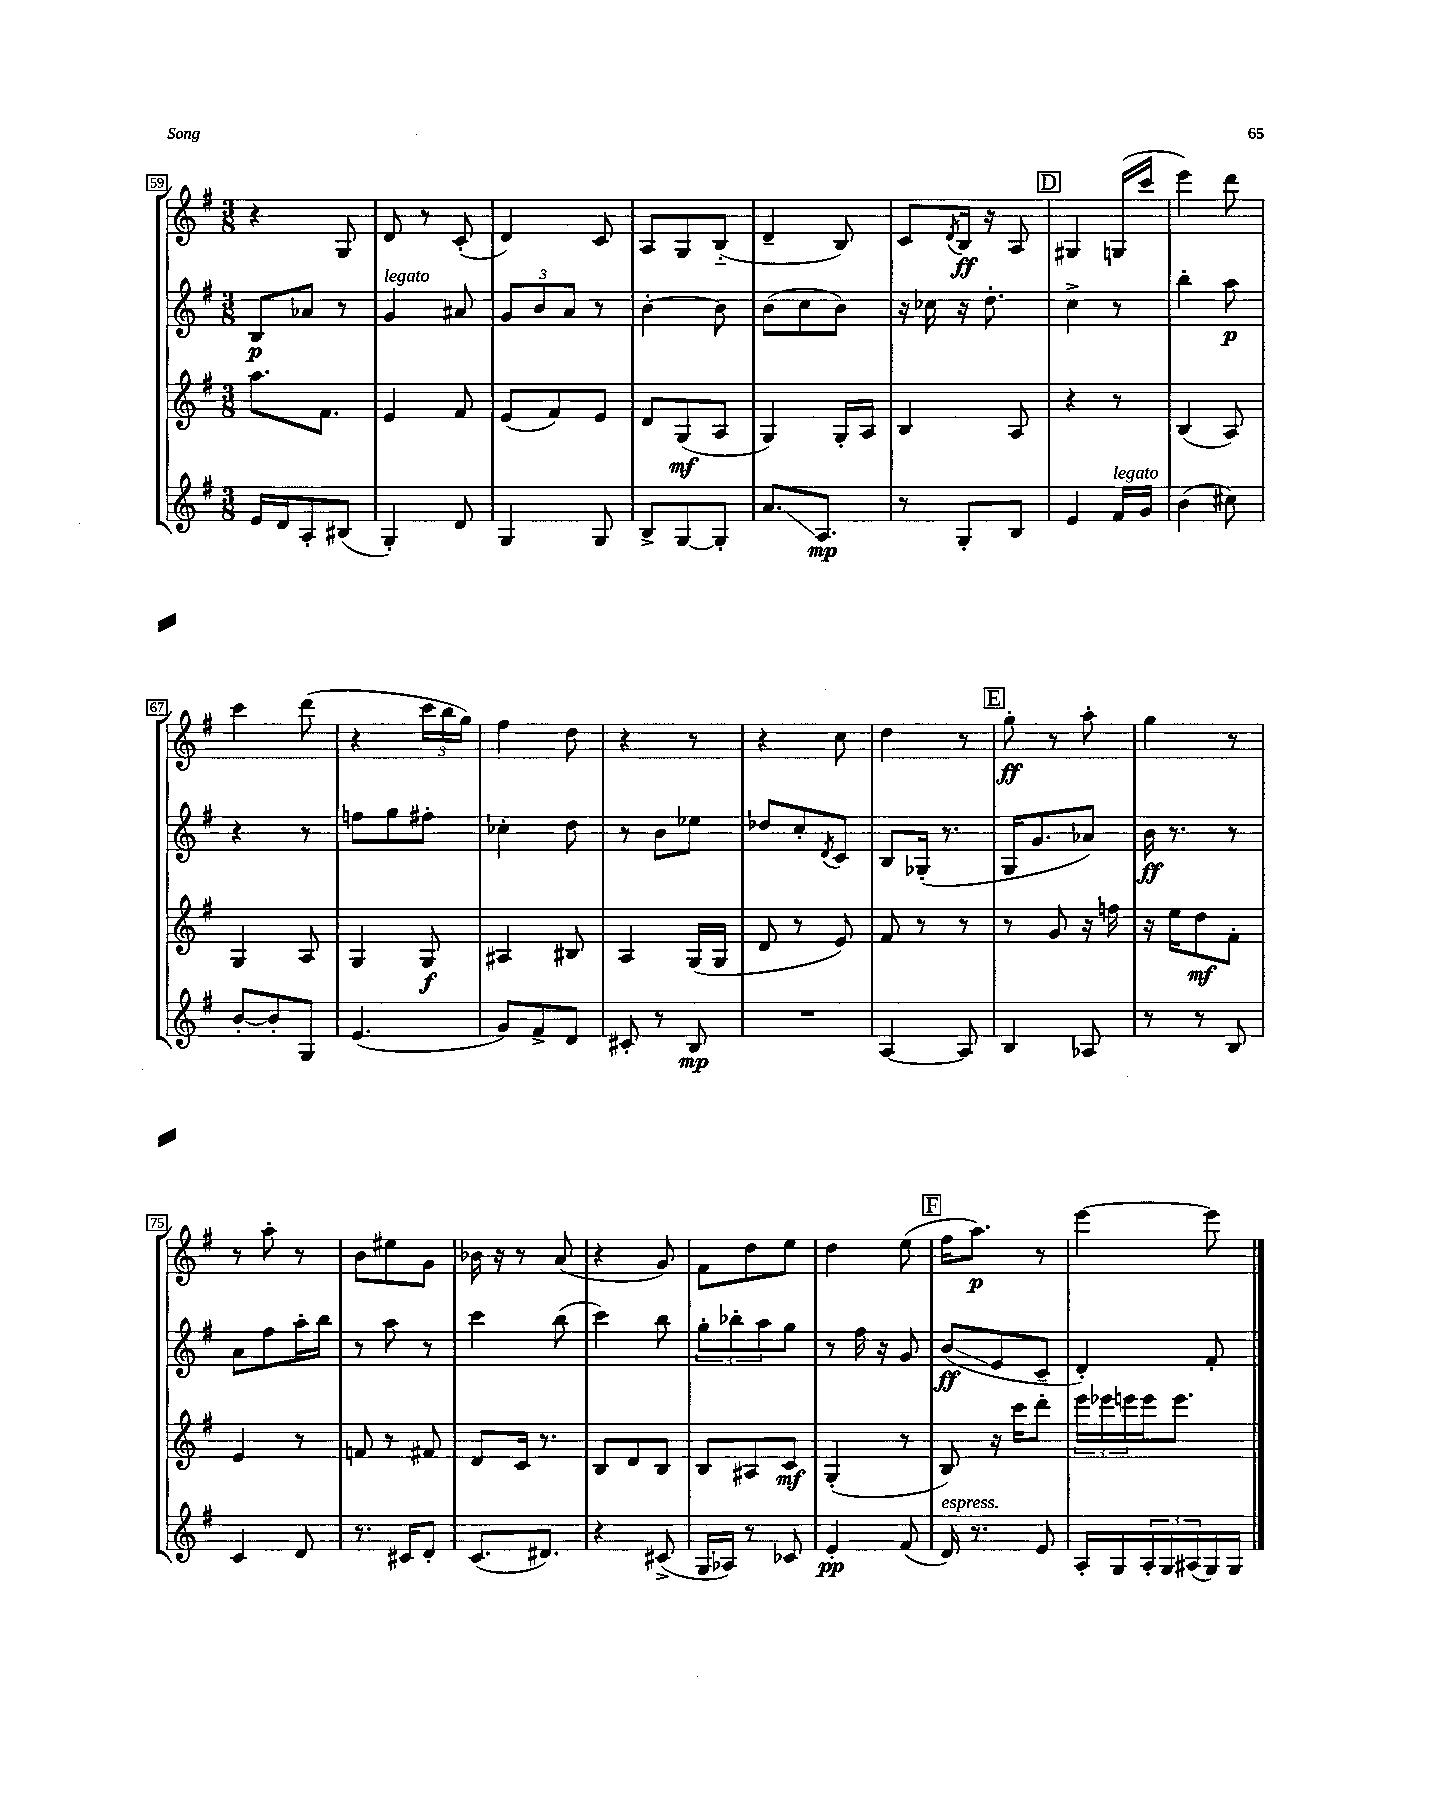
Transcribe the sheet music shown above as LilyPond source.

<<
\new StaffGroup <<
\new Staff = "s0" {
    \clef treble \key g \major \numericTimeSignature \time 3/8
    r4 g8 |
    d'8 r8 c'8-.( |
    d'4) c'8 |
    a8 g8 b8-_( |
    d'4-- b8) |
    c'8 \acciaccatura { d'8 } b16\ff r16 a8 |
    \mark \markup { \box "D" } gis4 g16( c'''16 |
    e'''4) d'''8 |
    c'''4 d'''8( |
    r4 \tuplet 3/2 { c'''16 b''16 g''16) } |
    fis''4 d''8 |
    r4 r8 |
    r4 c''8 |
    d''4 r8 |
    \mark \markup { \box "E" } g''8-.\ff r8 a''8-. |
    g''4 r8 |
    r8 a''8-. r8 |
    b'8 eis''8 g'8 |
    bes'16 r16 r8 a'8( |
    r4 g'8) |
    fis'8 d''8 e''8 |
    d''4 e''8( |
    \mark \markup { \box "F" } fis''16 a''8.\p) r8 |
    e'''4~ e'''8 \bar "|." |
}
\new Staff = "s1" {
    \clef treble \key g \major \numericTimeSignature \time 3/8
    b8\p aes'8 r8 |
    g'4^\markup { \italic "legato" } ais'8 |
    \tuplet 3/2 { g'8 b'8 a'8 } r8 |
    b'4~-. b'8 |
    b'8( c''8 b'8) |
    r16 ces''16 r16 d''8.-. |
    \mark \markup { \box "D" } c''4-> r8 |
    b''4-. a''8\p |
    r4 r8 |
    f''8 g''8 fis''8-. |
    ces''4-. d''8 |
    r8 b'8 ees''8 |
    des''8 c''8-. \acciaccatura { d'8 } c'8 |
    b8 ges16-.( r8. |
    \mark \markup { \box "E" } g16 g'8. aes'8) |
    b'16\ff r8. r8 |
    a'8 fis''8 a''16-. b''16 |
    r8 a''8 r8 |
    c'''4 b''8( |
    c'''4) b''8 |
    \tuplet 3/2 { g''8-. bes''8-. a''8 } g''8 |
    r8 fis''16 r16 g'8 |
    \mark \markup { \box "F" } b'8\glissando\ff( e'8 c'8-- |
    d'4-.) fis'8-. \bar "|." |
}
\new Staff = "s2" {
    \clef treble \key g \major \numericTimeSignature \time 3/8
    a''8. fis'8. |
    e'4 fis'8 |
    e'8( fis'8) e'8 |
    d'8 g8\mf( a8 |
    g4) g16-. a16 |
    b4 a8 |
    \mark \markup { \box "D" } r4 r8 |
    b4( a8) |
    g4 a8 |
    g4 g8\f |
    ais4 bis8 |
    a4 g16( g16 |
    d'8 r8 e'8) |
    fis'8 r8 r8 |
    \mark \markup { \box "E" } r8 g'8 r16 f''16 |
    r16 e''16 d''8\mf fis'8-. |
    e'4 r8 |
    f'8 r8 fis'8 |
    d'8 c'16 r8. |
    b8 d'8 b8 |
    b8 ais8 c'8\mf |
    g4-.( r8 |
    \mark \markup { \box "F" } b8) r16 c'''16 d'''8-. |
    \tuplet 3/2 { e'''16 ees'''16 e'''16 } e'''16 e'''8. \bar "|." |
}
\new Staff = "s3" {
    \clef treble \key g \major \numericTimeSignature \time 3/8
    e'16 d'16 a8-. bis8( |
    g4-.) d'8 |
    g4 g8 |
    b8-> g8~ g8-. |
    a'8.\glissando a8.\mp |
    r8 g8-. b8 |
    \mark \markup { \box "D" } e'4 fis'16^\markup { \italic "legato" } g'16 |
    b'4( cis''8) |
    b'8~-. b'8-. g8 |
    e'4.( |
    g'8) fis'8-> d'8 |
    cis'8-. r8 b8\mp |
    R4. |
    a4~ a8 |
    \mark \markup { \box "E" } b4 aes8 |
    r8 r8 b8 |
    c'4 d'8 |
    r8. cis'16 d'8-. |
    c'8.( dis'8.) |
    r4 cis'8->( |
    g16 aes16) r8 ces'8 |
    e'4-.\pp fis'8( |
    \mark \markup { \box "F" } d'16^\markup { \italic "espress." }) r8. e'8 |
    a16-. g16 \tuplet 3/2 { a16-. g16 ais16( } g16) g16 \bar "|." |
}
>>
>>
\layout { \context { \Score currentBarNumber = #59 \override BarNumber.stencil = #(make-stencil-boxer 0.1 0.3 ly:text-interface::print) } }
